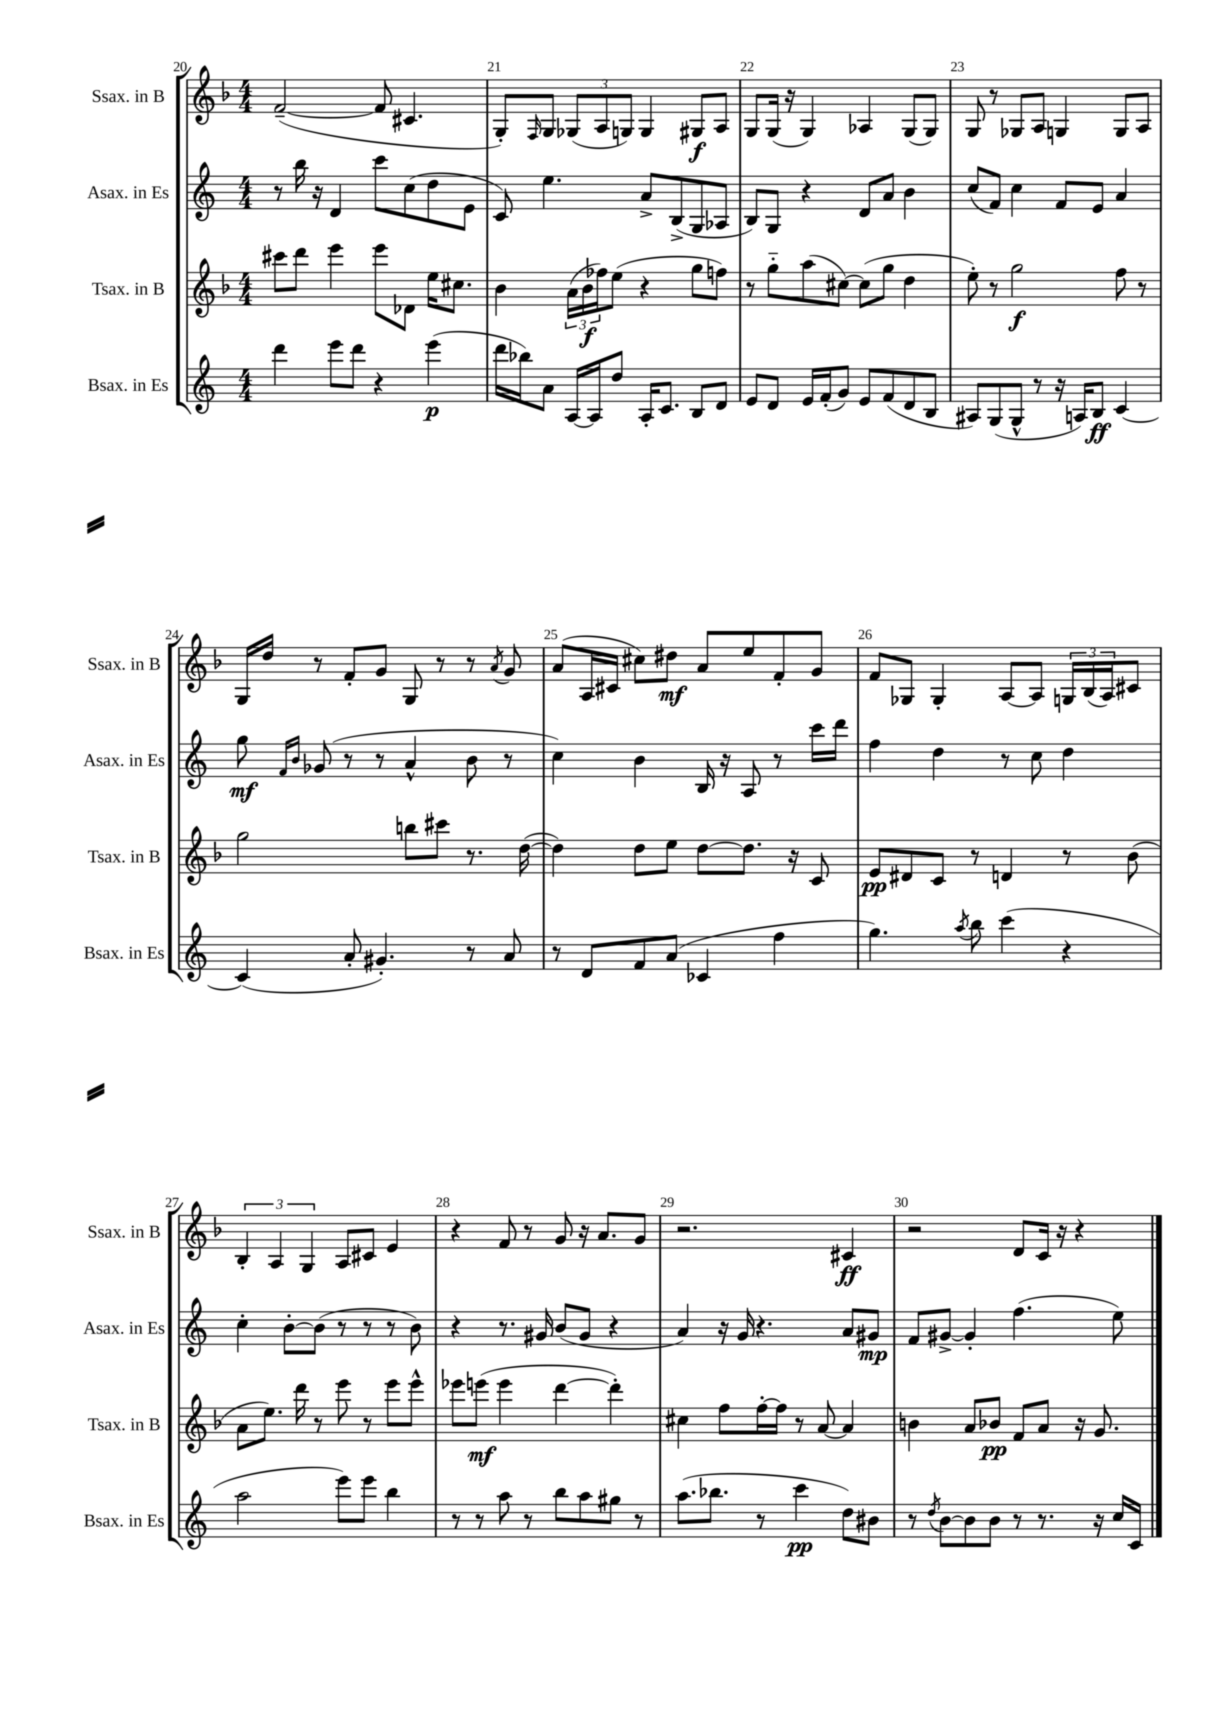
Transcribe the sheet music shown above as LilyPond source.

<<
\new StaffGroup <<
\new Staff = "s0" \with { instrumentName = "Ssax. in B" shortInstrumentName = "Ssax. in B" } {
    \clef treble \key f \major \numericTimeSignature \time 4/4
    f'2~--( f'8 cis'4. |
    g8-.) \grace { f16 } g8 \tuplet 3/2 { ges8( a8 g8) } g4 gis8\f a8 |
    g8 g16( r16 g4) aes4 g8( g8) |
    g8 r8 ges8 a8 g4 g8 a8 |
    g16 d''16 r8 f'8-. g'8 g8 r8 r8 \acciaccatura { a'8 } g'8 |
    a'8( a16 cis'16 cis''8) dis''8\mf a'8 e''8 f'8-. g'8 |
    f'8 ges8 ges4-. a8~ a8 \tuplet 3/2 { g16 bes16( a16) } cis'8 |
    \tuplet 3/2 { bes4-. a4 g4 } a8 cis'8 e'4 |
    r4 f'8 r8 g'8 r16 a'8. g'8 |
    r2. cis'4\ff |
    r2 d'8 c'16 r16 r4 \bar "|." |
}
\new Staff = "s1" \with { instrumentName = "Asax. in Es" shortInstrumentName = "Asax. in Es" } {
    \clef treble \key c \major \numericTimeSignature \time 4/4
    r8 b''16 r16 d'4 c'''8 c''8( d''8 e'8 |
    c'8) e''4. a'8-> b8->( g8 aes8 |
    b8) g8 r4 d'8 a'8 b'4 |
    c''8( f'8) c''4 f'8 e'8 a'4 |
    g''8\mf \grace { f'16 b'16 } ges'8( r8 r8 a'4-^ b'8 r8 |
    c''4) b'4 b16 r16 a8 r8 c'''16 d'''16 |
    f''4 d''4 r8 c''8 d''4 |
    c''4-. b'8~-. b'8( r8 r8 r8 b'8) |
    r4 r8. gis'16 b'8( gis'8 r4 |
    a'4) r16 g'16 r4. a'8 gis'8\mp |
    f'8 gis'8~-> gis'4-. f''4.( e''8) \bar "|." |
}
\new Staff = "s2" \with { instrumentName = "Tsax. in B" shortInstrumentName = "Tsax. in B" } {
    \clef treble \key f \major \numericTimeSignature \time 4/4
    cis'''8 d'''8 e'''4 e'''8 des'8 e''16 cis''8. |
    bes'4 \tuplet 3/2 { a'16( bes'16\f fes''16) } e''8( r4 g''8 f''8) |
    r8 g''8-_ a''8( cis''8~) cis''8( g''8 d''4 |
    e''8-.) r8 g''2\f f''8 r8 |
    g''2 b''8 cis'''8 r8. d''16~( |
    d''4) d''8 e''8 d''8~ d''8. r16 c'8 |
    e'8\pp dis'8 c'8 r8 d'4 r8 bes'8( |
    a'8 e''8.) d'''16 r8 e'''8 r8 e'''8 e'''8-^ |
    ees'''8 e'''8\mf( e'''4 d'''4~ d'''4-.) |
    cis''4 f''8 f''16~-. f''16 r8 a'8~ a'4 |
    b'4 a'8 bes'8\pp f'8 a'8 r16 g'8. \bar "|." |
}
\new Staff = "s3" \with { instrumentName = "Bsax. in Es" shortInstrumentName = "Bsax. in Es" } {
    \clef treble \key c \major \numericTimeSignature \time 4/4
    d'''4 e'''8 d'''8 r4 e'''4\p( |
    d'''16 bes''16) a'8 a16~ a16 d''8 a16-. c'8. b8 d'8 |
    e'8 d'8 e'16 f'16-.( g'8) e'8 f'8( d'8 b8 |
    ais8) g8( g8-^ r8 r16 a16) b8\ff c'4~ |
    c'4( a'8-. gis'4.-.) r8 a'8 |
    r8 d'8 f'8 a'8( ces'4 f''4 |
    g''4.) \acciaccatura { a''8 } b''8 c'''4( r4 |
    a''2 e'''8) e'''8 b''4 |
    r8 r8 a''8 r8 b''8 a''8 gis''8 r8 |
    a''8.( bes''8. r8 c'''4\pp d''8) bis'8 |
    r8 \acciaccatura { d''8 } b'8~ b'8 b'8 r8 r8. r16 c''16 c'16 \bar "|." |
}
>>
>>
\layout { \context { \Score currentBarNumber = #20 \override BarNumber.break-visibility = ##(#f #t #t) barNumberVisibility = #all-bar-numbers-visible } }
